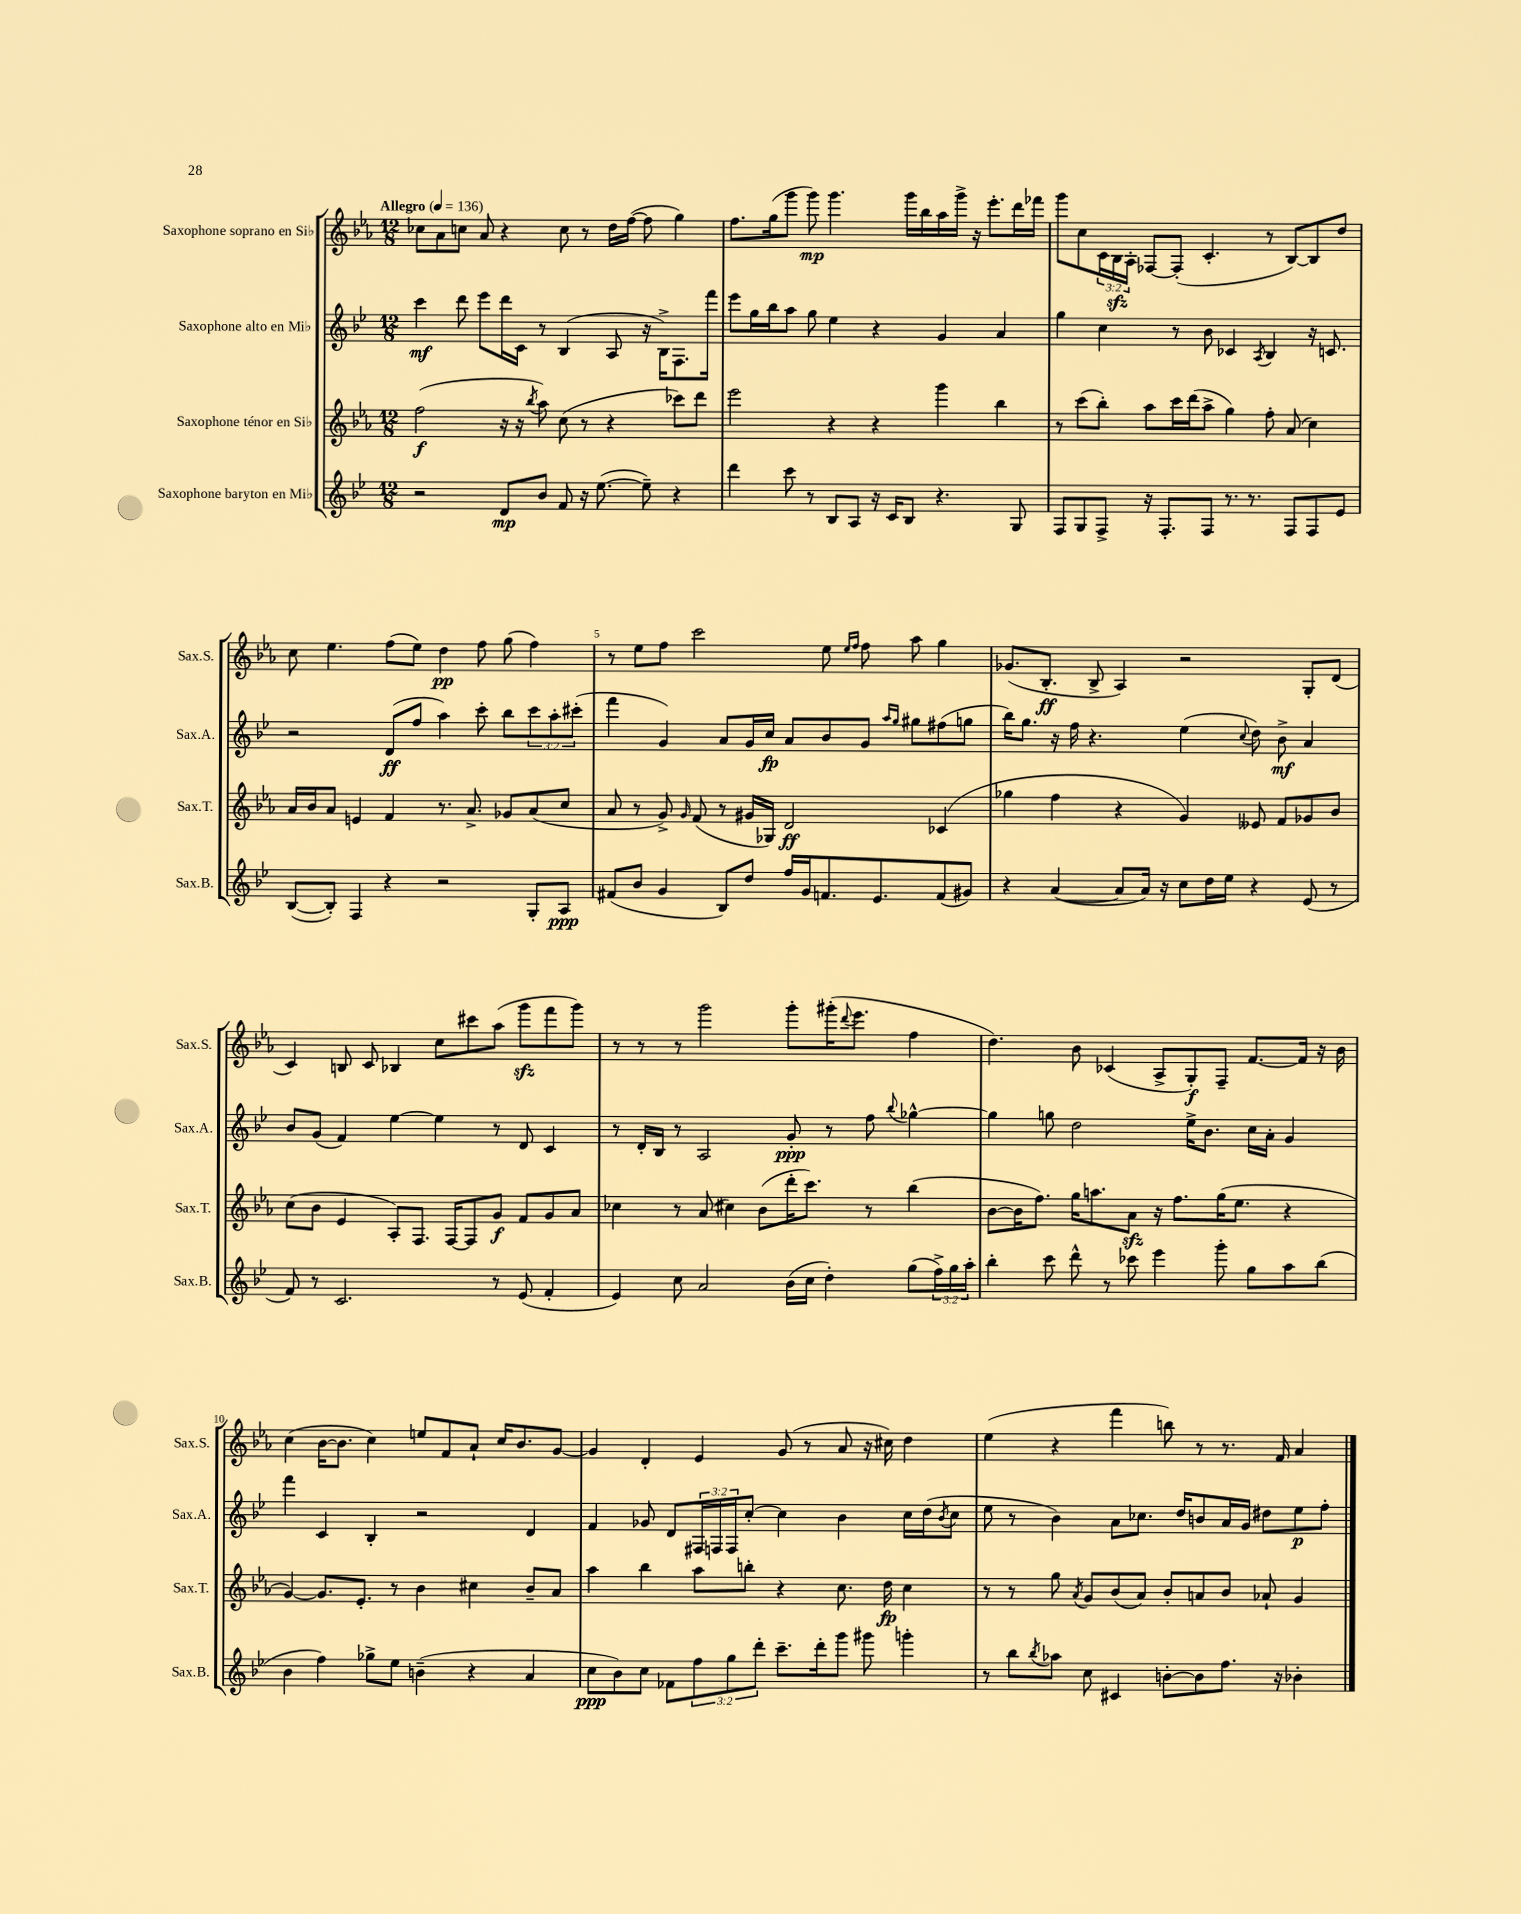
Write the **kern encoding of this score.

**kern	**dynam	**kern	**dynam	**kern	**dynam	**kern	**dynam
*part4	*part4	*part3	*part3	*part2	*part2	*part1	*part1
*staff4	*staff4	*staff3	*staff3	*staff2	*staff2	*staff1	*staff1
*I"Saxophone baryton en Mi♭	*	*I"Saxophone ténor en Si♭	*	*I"Saxophone alto en Mi♭	*	*I"Saxophone soprano en Si♭	*
*I'Sax.B.	*	*I'Sax.T.	*	*I'Sax.A.	*	*I'Sax.S.	*
*clefG2	*	*clefG2	*	*clefG2	*	*clefG2	*
*k[b-e-]	*	*k[b-e-a-]	*	*k[b-e-]	*	*k[b-e-a-]	*
*M12/8	*	*M12/8	*	*M12/8	*	*M12/8	*
*MM136	*	*MM136	*	*MM136	*	*MM136	*
=1	=1	=1	=1	=1	=1	=1	=1
!	!	!	!	!	!	!LO:TX:a:B:t=Allegro	!
2r	.	(2ff\	f	4ccc\	mf	8cc-X\L	.
.	.	.	.	.	.	8a-\	.
.	.	.	.	8ddd\	.	8ccn\J	.
.	.	.	.	8eee-\L	.	8a-/	.
8d/L	mp	16r	.	16ddd\L	.	4r	.
.	.	16r	.	16c\JJ	.	.	.
.	.	8qbb-/	.	.	.	.	.
8b-/J	.	8aa-\)	.	8r	.	.	.
8f/	.	(8cc\	.	(4B-/	.	8cc\	.
16r	.	8r	.	.	.	8r	.
([8.ee-\	.	.	.	.	.	.	.
.	.	4r	.	8A/	.	16dd\LL	.
.	.	.	.	.	.	([16ff\JJ	.
8ee-~\])	.	.	.	16r	.	8ff\]	.
.	.	.	.	16B-^\KL)	.	.	.
4r	.	8ccc-X\L)	.	8.F\	.	4gg\)	.
.	.	8ddd\J	.	.	.	.	.
.	.	.	.	16fff\Jk	.	.	.
=2	=2	=2	=2	=2	=2	=2	=2
4ddd\	.	2eee-\	.	8eee-\L	.	8.ff\L	.
.	.	.	.	16gg\L	.	.	.
.	.	.	.	16bb-\J	.	(16gg\k	.
8ccc\	.	.	.	8aa\J	.	8ggg\J	.
8r	.	.	.	8gg\	.	8ggg\)	mp
8B-/L	.	4r	.	4ee-\	.	4.ggg\	.
8A/J	.	.	.	.	.	.	.
16r	.	4r	.	4r	.	.	.
16c/KL	.	.	.	.	.	.	.
8B-/J	.	.	.	.	.	16ggg\LL	.
.	.	.	.	.	.	16bb-\	.
4.r	.	4ggg\	.	4g/	.	16aa-\	.
.	.	.	.	.	.	16ggg^\JJ	.
.	.	.	.	.	.	16r	.
.	.	.	.	.	.	8.eee-'\L	.
.	.	4bb-\	.	4a/	.	.	.
8G/	.	.	.	.	.	16ddd\L	.
.	.	.	.	.	.	16fff-X\JJ	.
=3	=3	=3	=3	=3	=3	=3	=3
8F/L	.	8r	.	4gg\	.	8ggg\L	.
8G/	.	(8ccc\L	.	.	.	8cc\	.
8F^/J	.	8bb-'\J)	.	4cc\	.	24c\L	.
.	.	.	.	.	.	24B-zz\	.
.	.	.	.	.	.	24A-'\JJ	.
16r	.	8aa-\L	.	.	.	[8F-X/L	.
8.F'/L	.	.	.	.	.	.	.
.	.	16ccc\L	.	8r	.	(8F-'/J]	.
.	.	(16ddd\J	.	.	.	.	.
8F/J	.	8aa-^\J	.	8b-\	.	4.c'/	.
8.r	.	4gg\)	.	4c-X/	.	.	.
8.r	.	.	.	.	.	.	.
.	.	.	.	8qA/	.	.	.
.	.	8ff'\	.	4B-/	.	8r	.
8F/L	.	(8a-/	.	.	.	[8B-/L)	.
8F/	.	4cc\)	.	16r	.	8B-/]	.
.	.	.	.	8.cn/	.	.	.
8e-/J	.	.	.	.	.	8dd/J	.
!!LO:LB:g=z
=4	=4	=4	=4	=4	=4	=4	=4
([8B-/L	.	16a-/LL	.	2r	.	8cc\	.
.	.	16b-/J	.	.	.	.	.
8B-'/J])	.	8a-/J	.	.	.	4.ee-\	.
4F/	.	4en/	.	.	.	.	.
4r	.	4f/	.	(8d/L	ff	(8ff\L	.
.	.	.	.	8ff/J	.	8ee-\J)	.
2r	.	8.r	.	4aa\)	.	4dd\	pp
.	.	8.a-^/	.	.	.	.	.
.	.	.	.	8ccc'\	.	8ff\	.
.	.	8g-X/L	.	8bb-\L	.	(8gg\	.
8G'/L	.	(8a-/	.	12ccc\	.	4ff\)	.
.	.	.	.	12aa'\	.	.	.
8A/J	ppp	8cc/J	.	.	.	.	.
.	.	.	.	(12ccc#X'\J	.	.	.
=5	=5	=5	=5	=5	=5	=5	=5
(8f#X/L	.	8a-/	.	4fff\	.	8r	.
8b-/J	.	8r	.	.	.	8ee-\L	.
4g/	.	8g^/)	.	4g/)	.	8ff\J	.
.	.	16qqg/	.	.	.	.	.
.	.	(8f/	.	.	.	2ccc\	.
8B-/L)	.	8r	.	8a/L	.	.	.
8dd/J	.	16g#X/LL	.	16g/L	.	.	.
.	.	16G-X/JJ)	.	16cc/JJ	fp	.	.
16ff/LL	.	2d/	ff	8a/L	.	.	.
16g/J	.	.	.	.	.	.	.
8.fn/	.	.	.	8b-/	.	8ee-\	.
.	.	.	.	.	.	16qqee-/LL	.
.	.	.	.	.	.	16qqff/JJ	.
.	.	.	.	8g/J	.	8ff\	.
8.e-/	.	.	.	.	.	.	.
.	.	.	.	16qqaa/LL	.	.	.
.	.	.	.	16qqgg/JJ	.	.	.
.	.	.	.	8gg#X\L	.	8aa-\	.
(8f/	.	(4c-X/	.	(8ff#X\	.	4gg\	.
8g#X/J)	.	.	.	8ggn\J	.	.	.
=6	=6	=6	=6	=6	=6	=6	=6
4r	.	4gg-X\	.	16bb-\KL)	.	(8.g-X/L	.
.	.	.	.	8.gg\J	.	.	.
.	.	.	.	.	.	8.B-'/J	ff
([4a/	.	4ff\	.	16r	.	.	.
.	.	.	.	16ff\	.	.	.
.	.	.	.	4.r	.	8B-^/	.
8a/L]	.	4r	.	.	.	4A-/)	.
16a/Jk)	.	.	.	.	.	.	.
16r	.	.	.	.	.	.	.
8cc\L	.	4g/)	.	(4ee-\	.	2r	.
16dd\L	.	.	.	.	.	.	.
16ee-\JJ	.	.	.	.	.	.	.
.	.	.	.	8qqcc/	.	.	.
4r	.	8e--X/	.	8dd\)	.	.	.
.	.	8f/L	.	8b-^\	mf	.	.
(8e-/	.	8g-X/	.	4a/	.	8G'/L	.
8r	.	8b-/J	.	.	.	(8d/J	.
!!LO:LB:g=z
=7	=7	=7	=7	=7	=7	=7	=7
8f/)	.	(8cc\L	.	8b-/L	.	4c/)	.
8r	.	8b-\J	.	(8g/J	.	.	.
2.c/	.	4e-/	.	4f/)	.	8Bn/	.
.	.	.	.	.	.	8c/	.
.	.	8A-'/L)	.	[4ee-\	.	4B-X/	.
.	.	8.F/J	.	.	.	.	.
.	.	.	.	4ee-\]	.	8cc\L	.
.	.	[16F/KL	.	.	.	.	.
.	.	8F/]	.	.	.	8ccc#X\	.
8r	.	8g/J	f	8r	.	(8aa-\J	.
(8e-/	.	8f/L	.	8d/	.	8gggzz\L	.
4f'/	.	8g/	.	4c/	.	8fff\	.
.	.	8a-/J	.	.	.	8ggg\J)	.
=8	=8	=8	=8	=8	=8	=8	=8
4e-/)	.	4cc-X\	.	8r	.	8r	.
.	.	.	.	16d'/LL	.	8r	.
.	.	.	.	16B-/JJ	.	.	.
8cc\	.	8r	.	8r	.	8r	.
2a/	.	(8a-/	.	2A/	.	2ggg\	.
.	.	4cc#X\)	.	.	.	.	.
.	.	(8b-\L	.	.	.	.	.
(16b-\LL	.	16ddd'\K	.	8g'/	ppp	8ggg'\L	.
16cc\JJ	.	8.ccc\J)	.	.	.	.	.
4dd'\)	.	.	.	8r	.	(16ggg#X'\K	.
.	.	.	.	.	.	8qqddd/	.
.	.	.	.	.	.	8.eee-\J	.
.	.	8r	.	8ff\	.	.	.
.	.	.	.	8qqbb-/	.	.	.
(8gg\L	.	(4bb-\	.	[4gg-X^^\	.	4ff\	.
24ff^\L)	.	.	.	.	.	.	.
24gg\	.	.	.	.	.	.	.
24aa'\JJ	.	.	.	.	.	.	.
=9	=9	=9	=9	=9	=9	=9	=9
4bb-'\	.	[8b-\L	.	4gg-\]	.	4.dd\)	.
.	.	16b-\K]	.	.	.	.	.
.	.	8.ff\J)	.	.	.	.	.
8ccc\	.	.	.	8ggn\	.	.	.
8ddd^^\	.	16gg\KL	.	2dd\	.	8b-\	.
.	.	8.aan\	.	.	.	.	.
8r	.	.	.	.	.	(4c-X/	.
8ccc-X\	.	8a-zz\J	.	.	.	.	.
4eee-\	.	16r	.	.	.	8A-^/L	.
.	.	8.ff\L	.	.	.	.	.
.	.	.	.	16ee-^\KL	.	8G'/)	f
.	.	.	.	8.b-\J	.	.	.
8ggg'\	.	(16gg\K	.	.	.	8F~/J	.
.	.	8.ee-\J	.	.	.	.	.
8gg\L	.	.	.	16cc\LL	.	[8.f/L	.
.	.	.	.	16a'\JJ	.	.	.
8aa\	.	4r	.	4g/	.	.	.
.	.	.	.	.	.	16f/Jk]	.
(8bb-\J	.	.	.	.	.	16r	.
.	.	.	.	.	.	16b-\	.
!!LO:LB:g=z
=10	=10	=10	=10	=10	=10	=10	=10
4b-\	.	[4g/)	.	4fff\	.	(4cc\	.
4ff\)	.	8.g/L]	.	4c/	.	[16b-\KL	.
.	.	.	.	.	.	8.b-\J]	.
.	.	8.e-'/J	.	.	.	.	.
8gg-X^\L	.	.	.	4B-'/	.	4cc\)	.
8ee-\J	.	8r	.	.	.	.	.
(4bn~\	.	4b-\	.	2r	.	8een/L	.
.	.	.	.	.	.	8f/	.
4r	.	4cc#X\	.	.	.	8a-`/J	.
.	.	.	.	.	.	16cc/KL	.
.	.	.	.	.	.	8.b-/	.
4a/	.	8b-~/L	.	4d/	.	.	.
.	.	8a-/J	.	.	.	[8g/J	.
=11	=11	=11	=11	=11	=11	=11	=11
8cc\L	ppp	4aa-\	.	4f/	.	4g/]	.
8b-\)	.	.	.	.	.	.	.
8cc\J	.	4bb-\	.	8g-X/	.	4d'/	.
8f-X\L	.	.	.	8d/L	.	.	.
12ff\	.	8aa-\L	.	24F#X/L	.	4e-/	.
.	.	.	.	24Fn/	.	.	.
12gg\	.	.	.	24F/J	.	.	.
.	.	8bbn'\J	.	[8cc'/J	.	.	.
12ddd'\J	.	.	.	.	.	.	.
8.ccc~\L	.	4r	.	4cc\]	.	(8g/	.
.	.	.	.	.	.	8r	.
16ddd'\k	.	.	.	.	.	.	.
8ggg\J	.	8.cc\	.	4b-\	.	8a-/	.
8ggg#X\	.	.	.	.	.	16r	.
.	.	16dd\	fp	.	.	16cc#X\)	.
4gggn'\	.	4cc\	.	16cc\LL	.	4dd\	.
.	.	.	.	(16dd\J	.	.	.
.	.	.	.	8qb-/	.	.	.
.	.	.	.	8cc\J	.	.	.
=12	=12	=12	=12	=12	=12	=12	=12
8r	.	8r	.	8ee-\	.	(4ee-\	.
8bb-\L	.	8r	.	8r	.	.	.
8qbb-/	.	.	.	.	.	.	.
8aa-X\J	.	8gg\	.	4b-\)	.	4r	.
.	.	8qa-/	.	.	.	.	.
8cc\	.	8g/L	.	.	.	.	.
4c#X/	.	(8b-/	.	8a\L	.	4fff\	.
.	.	8a-/J)	.	8.cc-X\J	.	.	.
[8bn'\L	.	8b-'/L	.	.	.	8bbn\)	.
.	.	.	.	16dd/KL	.	.	.
8b\]	.	8an/	.	8bn/	.	8r	.
8.ff\J	.	8b-/J	.	16a/L	.	8.r	.
.	.	.	.	16g/JJ	.	.	.
.	.	8a-X`/	.	8dd#X\L	.	.	.
16r	.	.	.	.	.	16f/	.
4b-X'\	.	4g/	.	8ee-\	p	4a-/	.
.	.	.	.	8ff'\J	.	.	.
==	==	==	==	==	==	==	==
*-	*-	*-	*-	*-	*-	*-	*-
